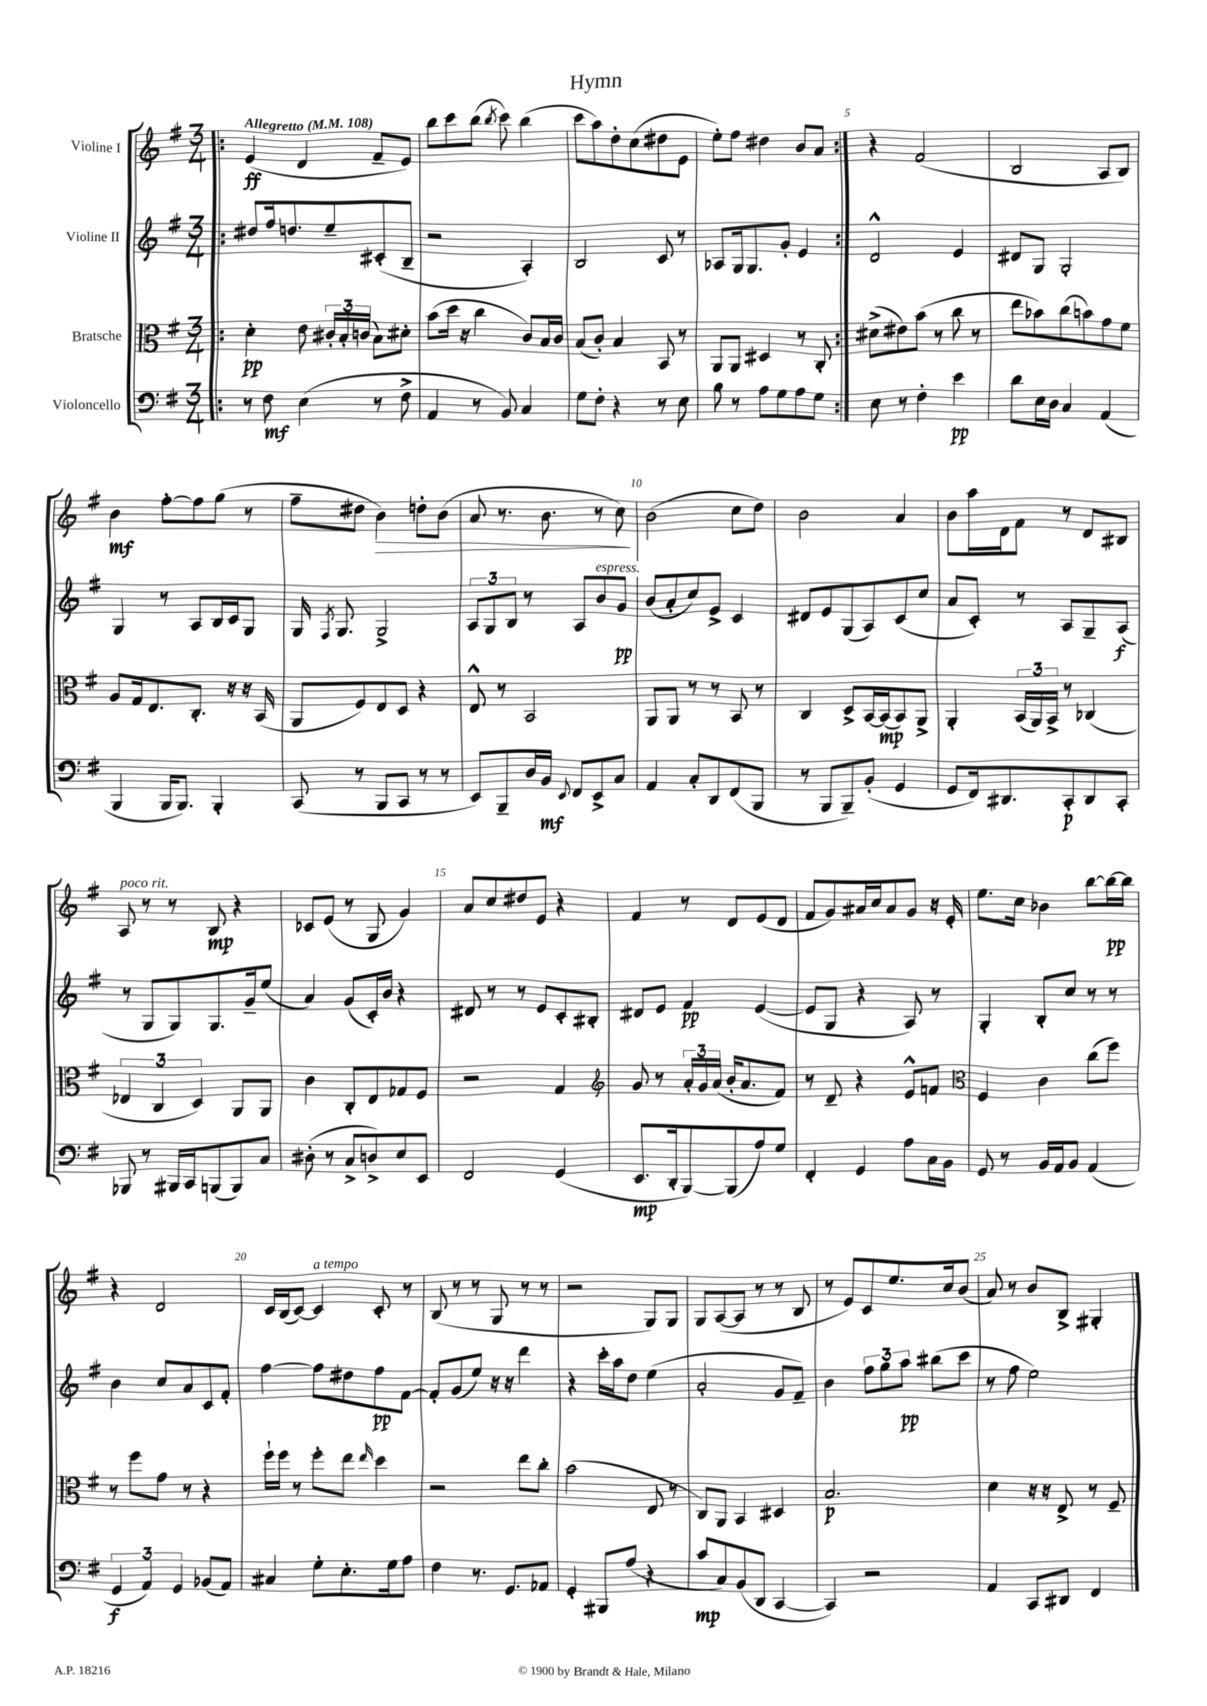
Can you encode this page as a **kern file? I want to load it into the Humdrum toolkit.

**kern	**kern	**kern	**kern
*staff4	*staff3	*staff2	*staff1
*clefF4	*clefC3	*clefG2	*clefG2
*k[f#]	*k[f#]	*k[f#]	*k[f#]
*M3/4	*M3/4	*M3/4	*M3/4
*MM108	*MM108	*MM108	*MM108
=!|:	=!|:	=!|:	=!|:
8r	4d'	8dd#	(4e
8F#	.	16ff#	.
.	.	8.dd	.
(4E	8e	.	4d
.	24c#'	8ee~	.
.	24B'	.	.
.	(24c	.	.
8r	8B)	(8c#'	8f#~
8F#^	8d#'	8B~	8e)
=	=	=	=
4AA	(8b	2r	8bb
.	16dd	.	8ccc
.	16r	.	.
8r	4cc	.	(8bb
.	.	.	8qbb
8BB)	.	.	8ccc)
4C	8c)	4A')	(4bb
.	16B	.	.
.	16c	.	.
=	=	=	=
8G	(8B	2B	8ccc
8F#'	8c')	.	8aa)
4r	4B	.	8dd'
.	.	.	(8cc
8r	8BB	8c	8dd#
8E	8r	8r	8e
=	=	=	=
8B	8AA	8A-	8ee')
8r	8AA	16G	8ff#
.	.	8.G	.
8A	4D#	.	4dd#
8G	.	8g'	.
8A	8r	4e	8b
8G	8C'	.	8a
=:|!	=:|!	=:|!	=:|!
8E	(8d#^	2d^^	4r
8r	8e#)	.	.
4F#'	(8b	.	(2f#
.	8r	.	.
4e	8cc	4e	.
.	8r	.	.
=	=	=	=
8d	8ee	8d#	2B
16E	8b-)	8G	.
16D	.	.	.
4C	(8cc	2G'	.
.	8b)	.	.
(4AA	8g	.	8A
.	8f#	.	8B)
=	=	=	=
4BBB	8A	4G	4b
.	16G	.	.
.	8.E	.	.
16BBB	.	8r	[8ff#'
8.BBB)	.	.	.
.	8.C'	8A	8ff#]
4BBB'	.	16B	(8gg
.	16r	16c	.
.	16r	8G	8r
.	(16BB	.	.
=	=	=	=
(8CC	8AA	16G	8ff#~
.	.	8qF#	.
.	.	8.G	.
8r	8F#)	.	8dd#
8BBB	8E	2G^	4b)
8CC	8D	.	.
8r	4r	.	8dd'
8r	.	.	(8b
=	=	=	=
8EE)	8E^^	12A	8a
.	.	12G	.
8BBB~	8r	.	8.r
.	.	12B	.
16D	2BB	8r	.
16BB	.	.	8.b
8qqEE	.	.	.
8FF#	.	8A	.
8EE^	.	8b	8r
8C	.	8g	8cc)
=	=	=	=
4AA	8AA	(8b	(2b
.	8AA	8a'	.
8C'	8r	8cc)	.
8DD	8r	8e^	.
(8FF#	8BB	4c	8cc
8BBB	8r	.	8dd)
=	=	=	=
8r	4C	8d#	2b
8BBB	.	8e	.
8BBB~)	8D^	(8G	.
(8BB'	[16BB	8A)	.
.	(16BB]	.	.
4GG	8BB)	(8c	4a
.	8AA^	8cc	.
=	=	=	=
8GG	4AA'	8a	8b
16FF#)	.	8c')	16aa
8.DD#	.	.	16d
.	(24BB	8r	8f#
.	24AA)	.	.
.	24BB^	.	.
8CC'	8r	8A	8r
8DD#	(4C-	8G~	8d
8CC'	.	(8A	8B#
=	=	=	=
8BBB-	6E-	8r	8A
8r	.	8G	8r
.	6C	.	.
16BBB#	.	8G)	8r
16CC	.	.	.
.	6D)	.	.
(8BBB	.	8.G	8B
8BBB)	8AA	.	4r
.	.	16g~	.
8C	8AA	(8ee	.
=	=	=	=
(8D#'	4c	4a)	8c-
8r	.	.	(8e
8C^	8C'	(8g	8r
8D^)	8E	16c')	8G
.	.	16b	.
8E	8G-	4r	4g)
8EE	8F#	.	.
=	=	=	=
2FF#	2r	8d#	8a
.	.	8r	8cc
.	.	8r	8dd#
.	.	8e	8e
(4GG	4G	8c'	4r
.	.	8B#'	.
=	=	=	=
*	*clefG2	*	*
8.EE	8g	8d#	4f#
.	8r	8e	.
16DD'	.	.	.
[8BBB)	24a'	4f#	8r
.	24g	.	.
.	(24a	.	.
(8BBB]	16b'	.	8d
.	8.a	.	.
8A)	.	([4e	(8e
8G	8f#)	.	8d
=	=	=	=
4FF#'	8r	8e]	8f#
.	8d~	8G	8g)
4GG	4r	4r	16a#
.	.	.	16cc
.	.	.	8a#
8A	8e^^	8A)	8g
16C	8f	8r	16r
16BB	.	.	16e'
=	=	=	=
*	*clefC3	*	*
8GG	4F#	4G'	8.ee
8r	.	.	.
.	.	.	16cc
16BB	4c	8B'	4b-
16AA	.	.	.
8BB	.	8cc	.
(4AA	(8cc	8r	[8bb
.	8ff#)	8r	16bb_
.	.	.	16bb]
=	=	=	=
6GG	8r	4b	4r
.	8ff#	.	.
6AA)	.	.	.
.	8g	8cc	2d
6GG	.	.	.
.	8r	8a	.
(8BB-	4r	8c	.
8AA)	.	8f#'	.
=	=	=	=
4C#	16ff#`	[4ff#	16c
.	16ff#	.	(16B
.	8r	.	[8c)
8G'	8ff#'	8ff#]	4c]
8.E'	8ee	8dd#	.
.	16qqee	.	.
.	4dd	8ff#	8c'
16G	.	.	.
8A	.	[8f#	8r
=	=	=	=
4F#	2r	8f#']	(8B
.	.	(8g	8r
8.r	.	8ee)	8r
.	.	16r	8G
8.GG	.	16r	.
.	8ee	4ddd	8r
8AA-	8cc'	.	8r
=	=	=	=
4GG'	(2b	4r	2r
8BBB#	.	16ccc'	.
.	.	16aa	.
(8A	.	8dd	.
4r	8E	(4ee	8G)
.	8r	.	8G
=	=	=	=
8c	8C)	2a'	8G
8C)	8AA	.	([8A
(8BB	4BB	.	8A]
8DD	.	.	8r
[4CC	4D#	8g	8r
.	.	8f#~)	8B
=	=	=	=
4CC])	2.B	4b	8r
.	.	.	8e)
2r	.	12ff#	8c
.	.	12gg	.
.	.	.	8.ee
.	.	12aa	.
.	.	(8bb#	.
.	.	.	16cc
.	.	8ccc	(8b
=	=	=	=
4AA	4d	8r	8a)
.	.	8ff#	8r
8CC	16r	2ee)	8b
.	16r	.	.
8DD#	8E^	.	8B^
4FF#	8r	.	4G#'
.	8F#~	.	.
==	==	==	==
*-	*-	*-	*-
